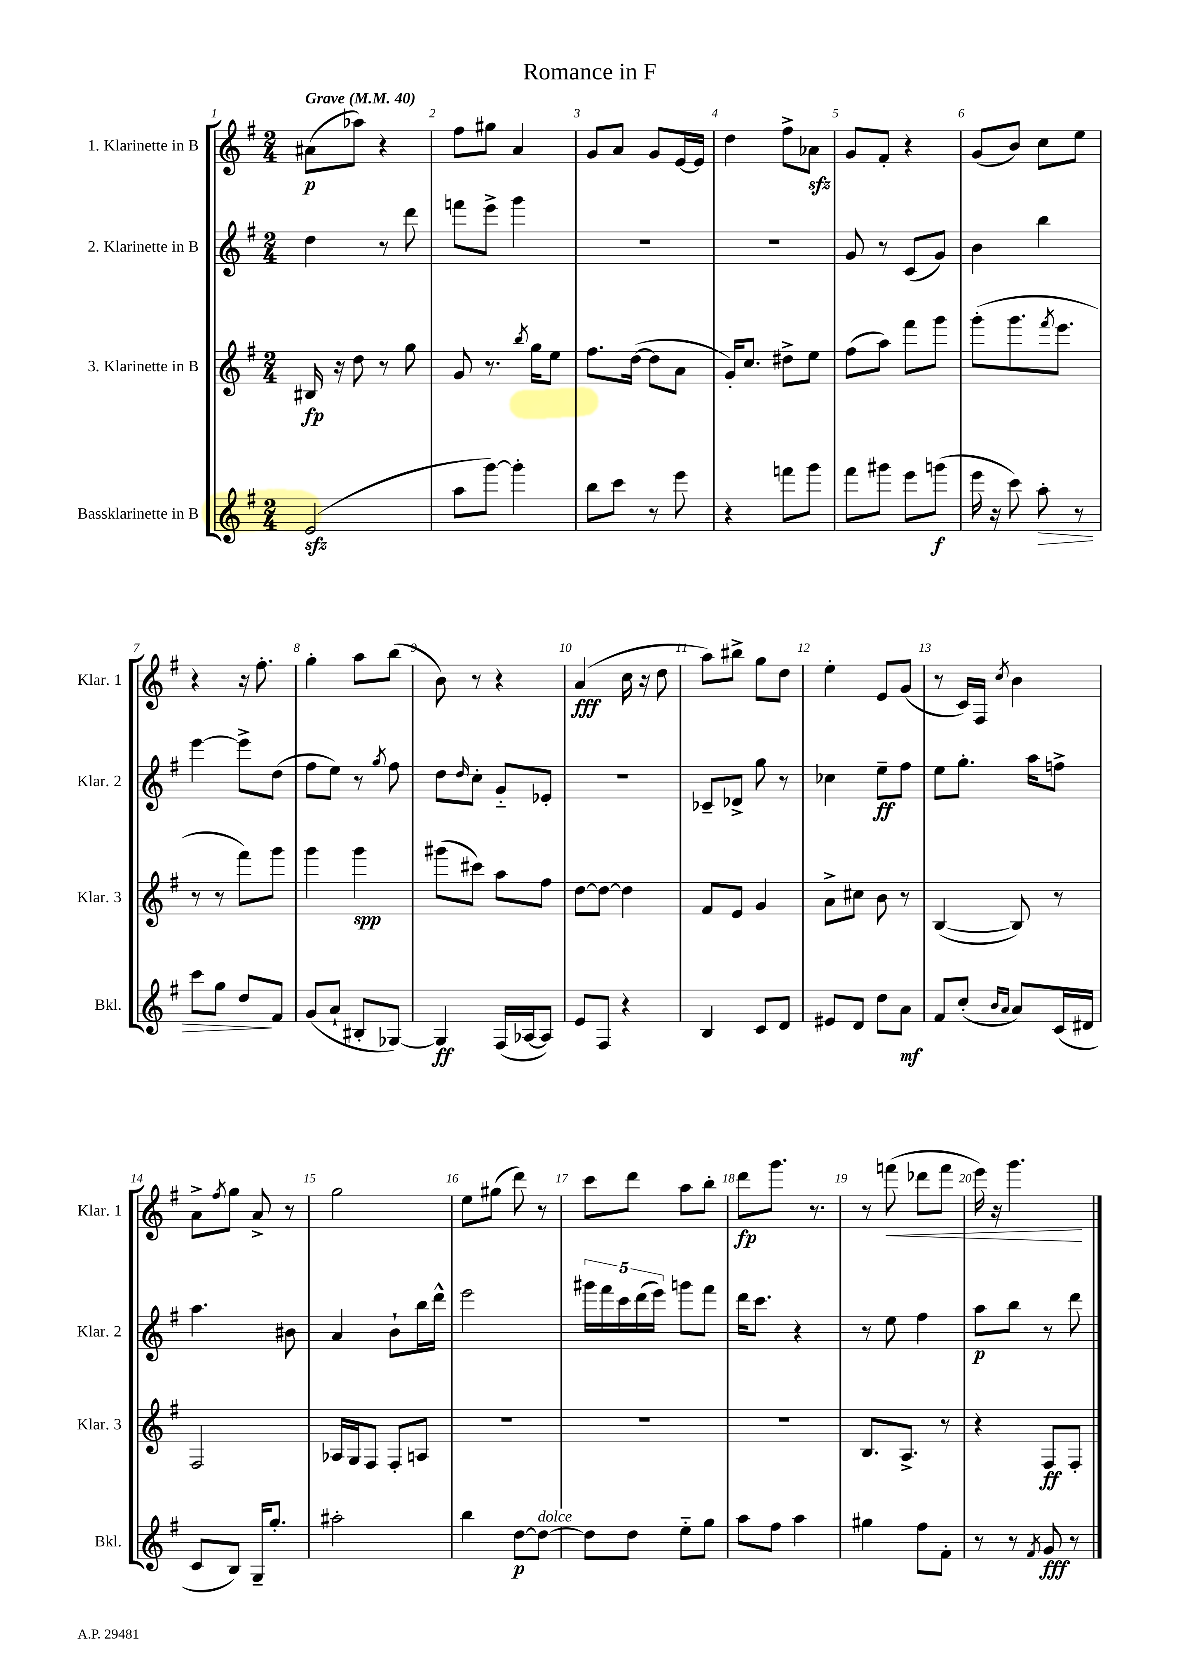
\header { title = "Romance in F" }
<<
\new StaffGroup <<
\new Staff = "s0" \with { instrumentName = "1. Klarinette in B" shortInstrumentName = "Klar. 1" } {
    \clef treble \key g \major \numericTimeSignature \time 2/4 \tempo "Grave" 4 = 40
    ais'8\p( aes''8) r4 |
    fis''8 gis''8 a'4 |
    g'8 a'8 g'8 e'16~ e'16 |
    d''4 fis''8-> aes'8\sfz |
    g'8 fis'8-. r4 |
    g'8( b'8) c''8 e''8 |
    r4 r16 fis''8.-. |
    g''4-. a''8 b''8( |
    b'8) r8 r4 |
    a'4\fff( c''16 r16 d''8 |
    a''8) bis''8-> g''8 d''8 |
    e''4-. e'8 g'8( |
    r8 c'16) fis16 \acciaccatura { c''8 } b'4 |
    a'8-> \acciaccatura { fis''8 } g''8 a'8-> r8 |
    g''2 |
    e''8 gis''8( d'''8) r8 |
    c'''8 d'''8 a''8 b''8-. |
    d'''8\fp g'''8. r8. |
    r8 f'''8\<( des'''8 f'''8 |
    e'''16) r16 g'''4.\! \bar "|." |
}
\new Staff = "s1" \with { instrumentName = "2. Klarinette in B" shortInstrumentName = "Klar. 2" } {
    \clef treble \key g \major \numericTimeSignature \time 2/4
    d''4 r8 d'''8 |
    f'''8 e'''8-> g'''4 |
    R2 |
    R2 |
    g'8 r8 c'8( g'8) |
    b'4 b''4 |
    e'''4~ e'''8-> d''8( |
    fis''8 e''8) r8 \acciaccatura { g''8 } fis''8 |
    d''8 \grace { d''16 } c''8-. g'8-_ ees'8-. |
    R2 |
    ces'8-- des'8-> g''8 r8 |
    ces''4 e''8--\ff fis''8 |
    e''8 g''8.-. a''16 f''8-> |
    a''4. bis'8 |
    a'4 b'8-! b''16 d'''16-^ |
    e'''2 |
    \tuplet 5/4 { gis'''16 fis'''16 c'''16 d'''16( e'''16) } g'''8 fis'''8 |
    d'''16 c'''8. r4 |
    r8 e''8 fis''4 |
    a''8\p b''8 r8 d'''8 \bar "|." |
}
\new Staff = "s2" \with { instrumentName = "3. Klarinette in B" shortInstrumentName = "Klar. 3" } {
    \clef treble \key g \major \numericTimeSignature \time 2/4
    bis16\fp r16 d''8 r8 g''8 |
    g'8 r8. \acciaccatura { b''8 } g''16 e''8 |
    fis''8. d''16~( d''8 a'8 |
    g'16-.) c''8. dis''8-> e''8 |
    fis''8( a''8) fis'''8 g'''8 |
    g'''8-.( g'''8. \acciaccatura { fis'''8 } e'''8. |
    r8 r8 fis'''8) g'''8 |
    g'''4 g'''4\spp |
    gis'''8( cis'''8) a''8 fis''8 |
    d''8~ d''8~ d''4 |
    fis'8 e'8 g'4 |
    a'8-> cis''8 b'8 r8 |
    b4~( b8) r8 |
    fis2 |
    aes16 g16 fis8 fis8-. a8 |
    R2 |
    R2 |
    R2 |
    b8. a8.-> r8 |
    r4 fis8\ff fis8-. \bar "|." |
}
\new Staff = "s3" \with { instrumentName = "Bassklarinette in B" shortInstrumentName = "Bkl." } {
    \clef treble \key g \major \numericTimeSignature \time 2/4
    e'2\sfz( |
    a''8 g'''8~) g'''4-. |
    b''8 c'''8 r8 e'''8 |
    r4 f'''8 g'''8 |
    fis'''8 gis'''8 e'''8 g'''8\f( |
    e'''16 r16 c'''8) a''8-.\> r8 |
    c'''8 g''8 d''8\! fis'8 |
    g'8( a'8-! bis8-. ges8~) |
    ges4\ff fis16( aes16~ aes8) |
    e'8 fis8 r4 |
    b4 c'8 d'8 |
    eis'8 d'8 d''8 a'8\mf |
    fis'8 c''8-.( \grace { b'16 a'16 } a'8) c'16( dis'16 |
    c'8 b8) g16-- g''8.-. |
    ais''2-. |
    b''4 d''8~\p d''8~^\markup { \italic "dolce" } |
    d''8 d''8 e''8-_ g''8 |
    a''8 fis''8 a''4 |
    gis''4 fis''8 fis'8-. |
    r8 r8 \acciaccatura { fis'8 } g'8\fff r8 \bar "|." |
}
>>
>>
\layout { \context { \Score \override BarNumber.break-visibility = ##(#f #t #t) barNumberVisibility = #all-bar-numbers-visible } }
